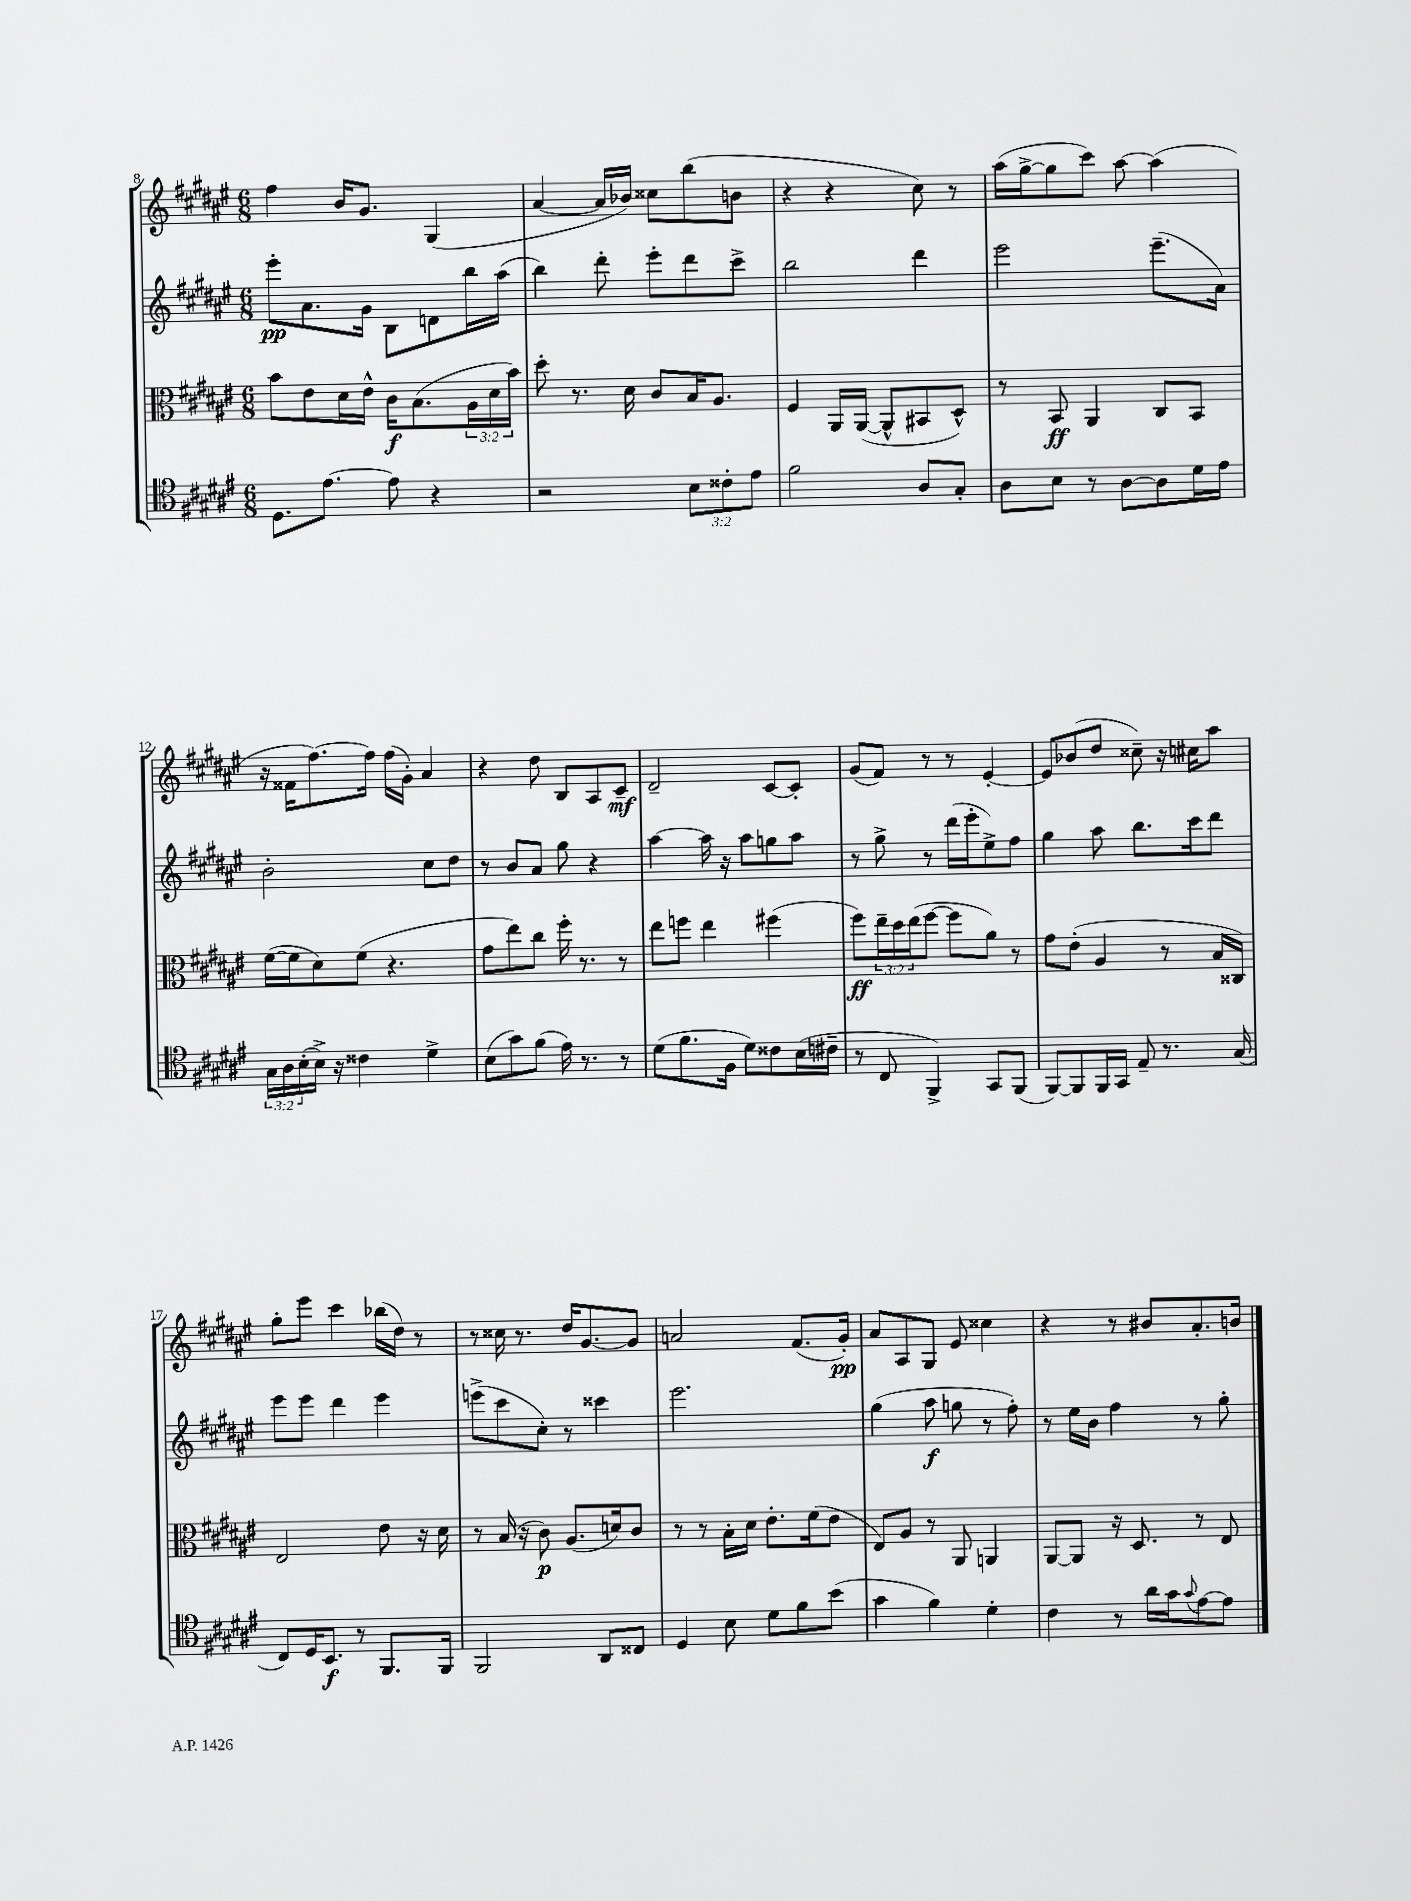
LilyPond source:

<<
\new StaffGroup <<
\new Staff = "s0" {
    \clef treble \key fis \major \numericTimeSignature \time 6/8
    fis''4 b'16 gis'8. gis4( |
    ais'4~ ais'16 bes'16) cisis''8 b''8( b'8 |
    r4 r4 cis''8) r8 |
    ais''16( gis''16~-> gis''8 cis'''8) ais''8~ ais''4( |
    r16 fisis'16 fis''8.~) fis''16 fis''16( gis'16-.) ais'4 |
    r4 dis''8 b8 ais8 cis'8--\mf |
    dis'2-- cis'8~ cis'8-. |
    gis'8( fis'8) r8 r8 eis'4~-. |
    eis'8 bes'8( dis''8 cisis''8--) r16 cis''16 ais''8 |
    gis''8-. eis'''8 cis'''4 bes''16( dis''16) r8 |
    r8 cisis''16 r8. dis''16 gis'8.~ gis'8 |
    a'2 fis'8.( gis'16-.\pp) |
    ais'8 ais8 gis8 eis'8 cisis''4 |
    r4 r8 bis'8 ais'8.-. b'16 \bar "|." |
}
\new Staff = "s1" {
    \clef treble \key fis \major \numericTimeSignature \time 6/8
    eis'''8-.\pp ais'8. gis'16 b8 d'8 b''16 ais''16( |
    b''4) dis'''8-. eis'''8-. dis'''8 cis'''8-> |
    b''2 dis'''4 |
    eis'''2 eis'''8.--( ais'16) |
    b'2-. cis''8 dis''8 |
    r8 b'8 ais'8 gis''8 r4 |
    ais''4~ ais''16 r16 ais''8 g''8 ais''8 |
    r8 gis''8-> r8 dis'''16( eis'''16-. eis''8->) fis''8 |
    gis''4 ais''8 b''8. cis'''16 dis'''8 |
    eis'''8 eis'''8 dis'''4 eis'''4 |
    e'''8->( cis'''8 cis''8-.) r8 cisis'''4 |
    eis'''2. |
    gis''4( ais''8\f g''8 r8 fis''8-.) |
    r8 eis''16 b'16 fis''4 r8 gis''8-. \bar "|." |
}
\new Staff = "s2" {
    \clef alto \key fis \major \numericTimeSignature \time 6/8 \override Staff.TupletNumber.text = #tuplet-number::calc-fraction-text
    b'8 eis'8 dis'16 eis'16-^ cis'16\f b8.( \tuplet 3/2 { ais16 dis'16 b'16) } |
    dis''8-. r8. dis'16 cis'8 b16 ais8. |
    fis4 ais,16 ais,16~( ais,8-^ bis,8 dis8-^) |
    r8 b,8\ff ais,4 cis8 b,8 |
    fis'16~( fis'16 dis'8) fis'8( r4. |
    gis'8 eis''8) cis''8 fis''16-. r8. r8 |
    eis''8 f''8 eis''4 fis''4( |
    fis''8\ff) \tuplet 3/2 { eis''16-- dis''16 eis''16( } fis''8~ fis''8 ais'8) r8 |
    gis'8 eis'8-.( ais4 r8 b16 cisis16) |
    eis2 eis'8 r16 dis'16 |
    r8 b16( r16 cis'8\p) ais8.( d'16) cis'8 |
    r8 r8 b16-. dis'16 eis'8.-. fis'16( eis'8 |
    eis8) ais8 r8 ais,8 a,4 |
    ais,8~ ais,8 r16 dis8. r8 eis8 \bar "|." |
}
\new Staff = "s3" {
    \clef tenor \key fis \major \numericTimeSignature \time 6/8 \override Staff.TupletNumber.text = #tuplet-number::calc-fraction-text
    dis8. eis'8.~ eis'8 r4 |
    r2 \tuplet 3/2 { b8 cisis'8-. eis'8 } |
    fis'2 ais8 gis8-. |
    ais8 b8 r8 ais8~ ais8 dis'16 eis'16 |
    \tuplet 3/2 { gis16 ais16 b16-.( } b16->) r16 cisis'4 dis'4-> |
    b8( gis'8) fis'8( eis'16) r8. r8 |
    dis'8( fis'8. fis16 dis'8) cisis'8 b16( cis'16-- |
    r8 cis8 fis,4->) gis,8 fis,8( |
    fis,8~) fis,8 fis,16 gis,16 eis8-- r8. gis16( |
    cis8) dis16 b,8.\f r8 fis,8. fis,16 |
    fis,2 ais,8 cisis8 |
    dis4 b8 dis'8 fis'8 b'8( |
    gis'4 fis'4) dis'4-. |
    cis'4 r8 ais'16 gis'16 \appoggiatura { gis'8 } eis'8~ eis'8 \bar "|." |
}
>>
>>
\layout { \context { \Score currentBarNumber = #8 } }
